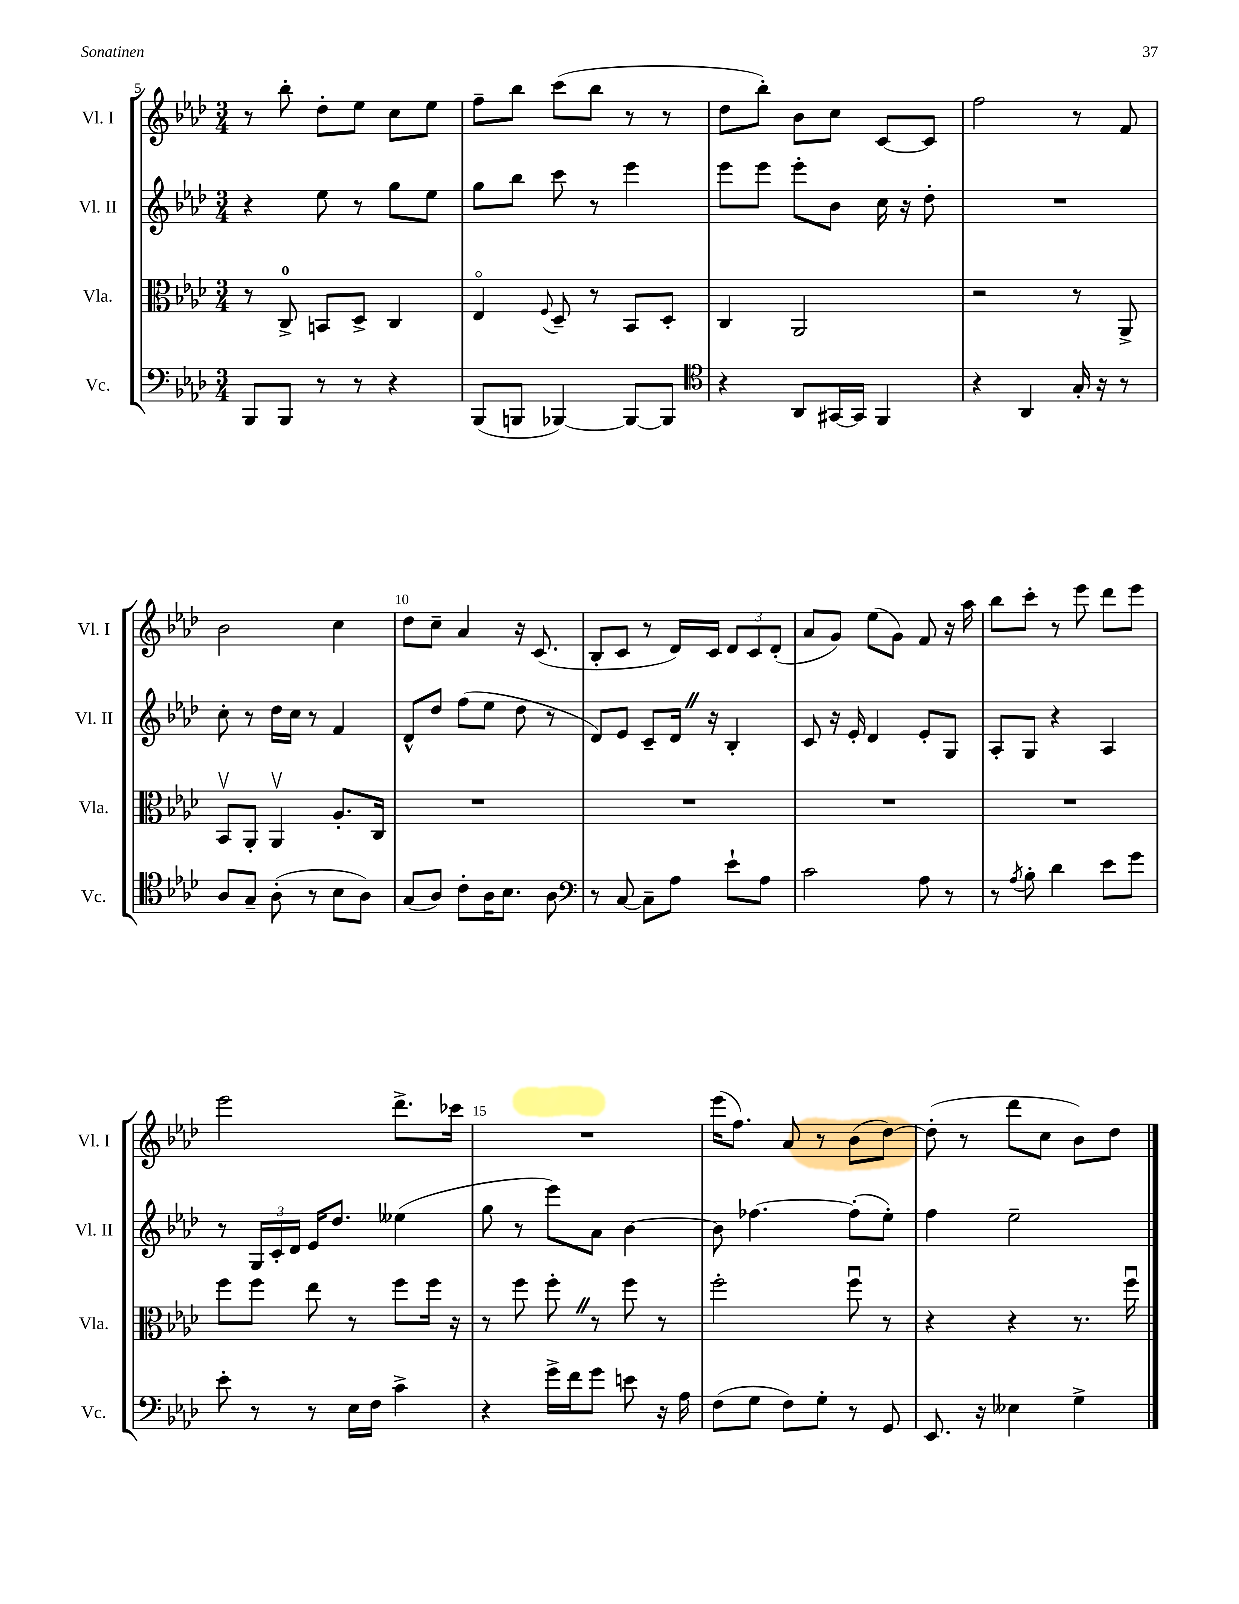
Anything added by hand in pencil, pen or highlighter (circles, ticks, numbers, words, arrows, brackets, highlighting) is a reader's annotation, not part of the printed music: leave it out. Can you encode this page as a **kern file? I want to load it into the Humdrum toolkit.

**kern	**kern	**kern	**kern
*staff4	*staff3	*staff2	*staff1
*clefF4	*clefC3	*clefG2	*clefG2
*k[b-e-a-d-]	*k[b-e-a-d-]	*k[b-e-a-d-]	*k[b-e-a-d-]
*M3/4	*M3/4	*M3/4	*M3/4
8BBB-/L	8r	4r	8r
8BBB-/J	8C^/	.	8bb-'\
8r	8BB/L	8ee-\	8dd-'\L
8r	8D-^/J	8r	8ee-\J
4r	4C/	8gg\L	8cc\L
.	.	8ee-\J	8ee-\J
=	=	=	=
(8BBB-/L	4E-o/	8gg\L	8ff~\L
8BBB/J	.	8bb-\J	8bb-\J
.	8qqF/	.	.
[4BBB-/)	8D-~/	8ccc\	(8ccc\L
.	8r	8r	8bb-\J
8BBB-/_L	8BB-/L	4eee-\	8r
8BBB-/]J	8D-'/J	.	8r
=	=	=	=
*clefC4	*	*	*
4r	4C/	8eee-\L	8dd-\L
.	.	8eee-\J	8bb-'\J)
8AA-/L	2AA-/	8eee-'\L	8b-\L
[16GG#/L	.	8b-\J	8cc\J
16GG#/]JJ	.	.	.
4FF/	.	16cc\	[8c/L
.	.	16r	.
.	.	8dd-'\	8c/]J
=	=	=	=
4r	2r	2.r	2ff\
4AA-/	.	.	.
16G'/	8r	.	8r
16r	.	.	.
8r	8AA-^/	.	8f/
=	=	=	=
8A-/L	8BB-v/L	8cc'\	2b-\
8G~/J	8AA-'/J	8r	.
(8A-'\	4AA-v/	16dd-\LL	.
.	.	16cc\JJ	.
8r	.	8r	.
8B-\L	8.A-'/L	4f/	4cc\
8A-\J)	.	.	.
.	16C/Jk	.	.
=	=	=	=
(8G/L	2.r	8d-^^/L	8dd-\L
8A-/J)	.	8dd-/J	8cc~\J
8c'\L	.	(8ff\L	4a-/
16A-\K	.	8ee-\J	.
8.B-\J	.	.	.
.	.	8dd-\	16r
.	.	.	(8.c/
8A-\	.	8r	.
=	=	=	=
*clefF4	*	*	*
8r	2.r	8d-/L)	8B-'/L
[8C/	.	8e-/J	8c/J
8C~\]L	.	8c~/L	8r
8A-\J	.	16d-/Jk	16d-/LL)
.	.	16r	16c/JJ
8e-`\L	.	4B-'/	12d-/L
.	.	.	12c/
8A-\J	.	.	.
.	.	.	(12d-'/J
=	=	=	=
2c\	2.r	8c/	8a-/L
.	.	16r	8g/J)
.	.	16e-'/	.
.	.	4d-/	(8ee-\L
.	.	.	8g\J)
8A-\	.	8e-'/L	8f/
8r	.	8G/J	16r
.	.	.	16aa-\
=	=	=	=
8r	2.r	8A-'/L	8bb-\L
8qA-/	.	.	.
8B-'\	.	8G/J	8ccc'\J
4d-\	.	4r	8r
.	.	.	8eee-\
8e-\L	.	4A-/	8ddd-\L
8g\J	.	.	8eee-\J
=	=	=	=
8e-'\	8ff\L	8r	2eee-\
8r	8ff\J	24G/LL	.
.	.	24c'/	.
.	.	24d-/JJ	.
8r	8ee-\	16e-/LK	.
.	.	8.dd-/J	.
16E-\LL	8r	.	.
16F\JJ	.	.	.
4c^\	8ff\L	(4ee--\	8.ddd-^\L
.	16ff\Jk	.	.
.	16r	.	16ccc-\Jk
=	=	=	=
4r	8r	8gg\	2.r
.	8ff\	8r	.
16g^\LL	8ff'\	8eee-\L)	.
16f\J	.	.	.
8g\J	8r	8a-\J	.
8e\	8ff\	[4b-\	.
16r	8r	.	.
16A-\	.	.	.
=	=	=	=
(8F\L	2ff'\	8b-\]	(16eee-\LK
.	.	.	8.ff\J)
8G\J	.	[4.ff-\	.
8F\L)	.	.	8a-/
8G'\J	.	.	8r
8r	8ffu\	(8ff-'\]L	(8b-\L
8GG/	8r	8ee-'\J)	[8dd-\J)
=	=	=	=
8.EE-/	4r	4ff\	(8dd-'\]
.	.	.	8r
16r	.	.	.
4E--\	4r	2ee-~\	8ddd-\L
.	.	.	8cc\J
4G^\	8.r	.	8b-\L)
.	.	.	8dd-\J
.	16ffu\	.	.
==	==	==	==
*-	*-	*-	*-
